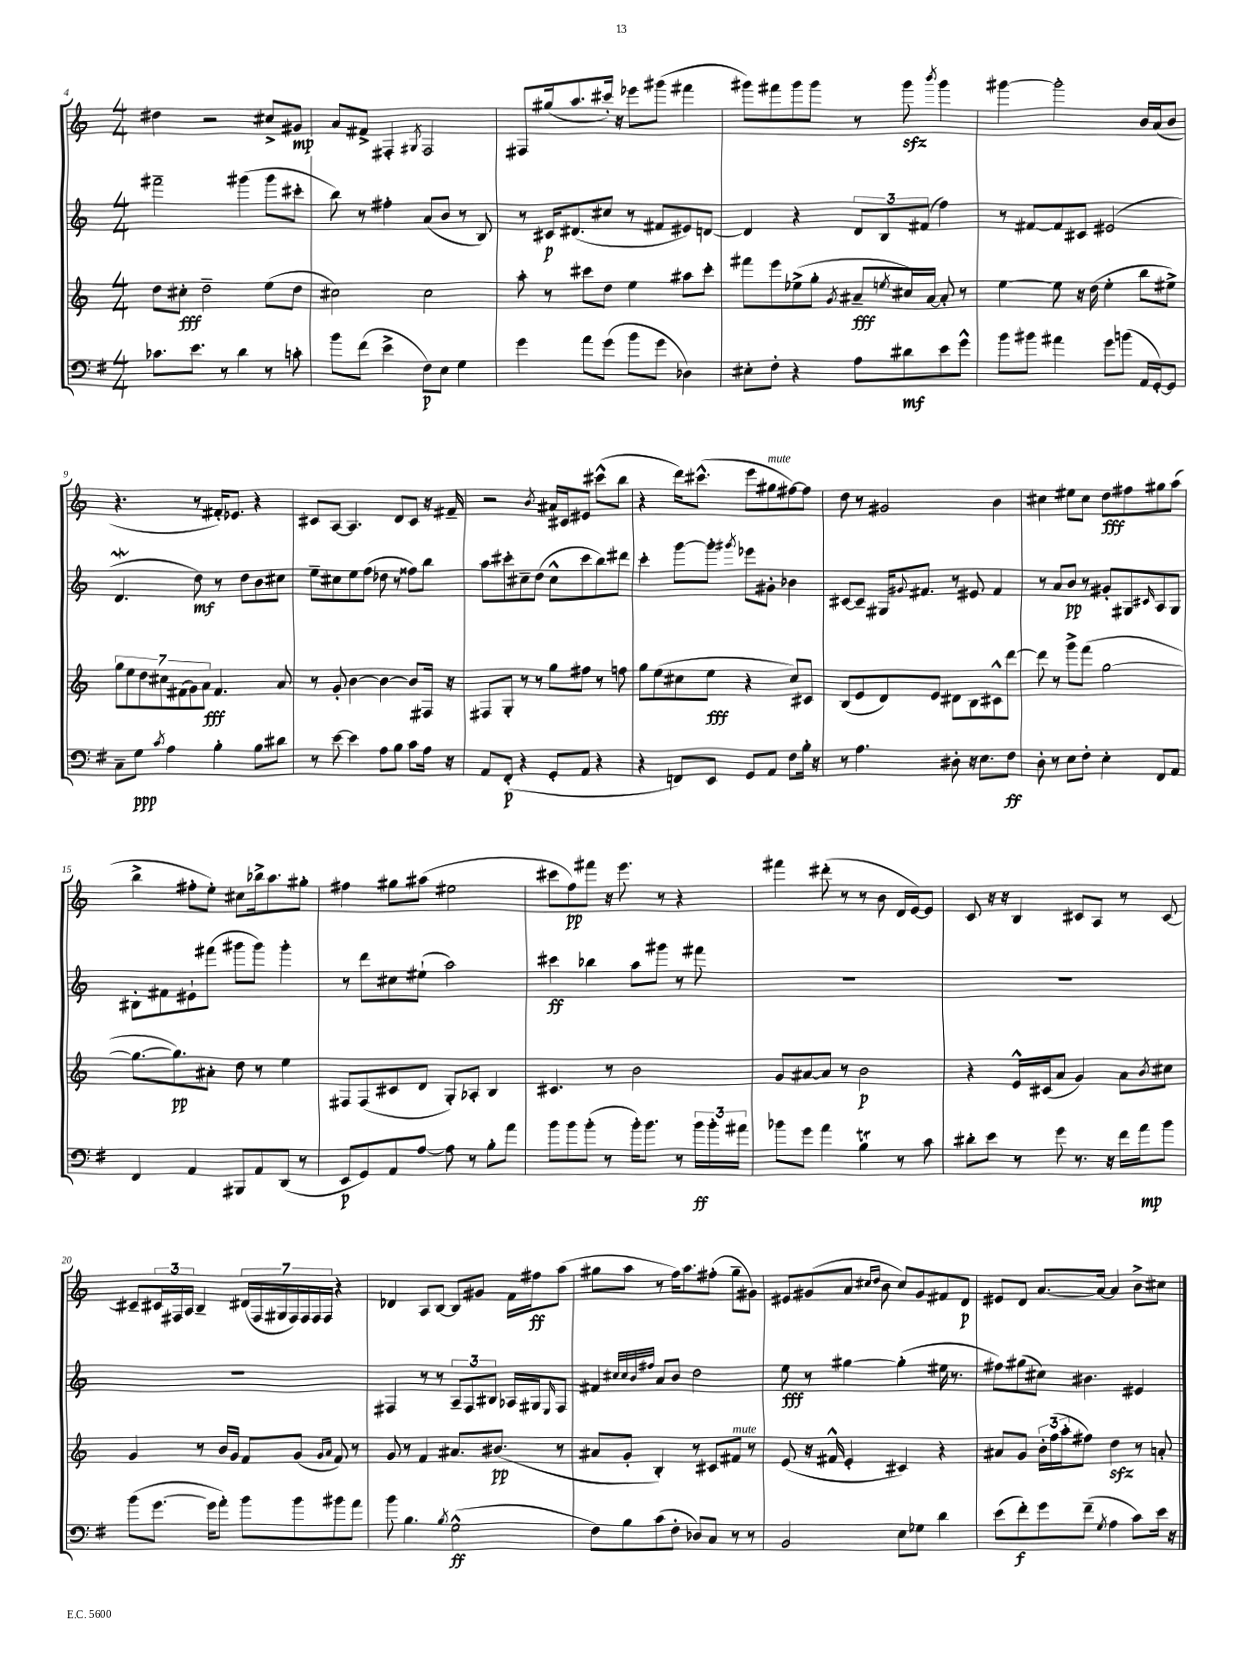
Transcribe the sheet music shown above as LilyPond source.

<<
\new StaffGroup <<
\new Staff = "s0" {
    \clef treble \key c \major \numericTimeSignature \time 4/4
    dis''4 r2 cis''8-> gis'8\mp |
    a'8 fis'8-> fis4-. \acciaccatura { gis8 } fis2 |
    fis8 gis''16( a''8. cis'''16-.) r16 ees'''8 gis'''8( fis'''4 |
    gis'''8) fis'''8 gis'''8 gis'''8 r8 gis'''8\sfz \acciaccatura { b'''8 } gis'''4 |
    gis'''4~ gis'''2-. b'16 a'16( b'8 |
    r4. r8 fis'16-.) ees'8. r4 |
    cis'8 a8~ a4. d'8 cis'8 r16 fis'16-- |
    r2 \acciaccatura { b'8 } ais'16 cis'16 eis'8 cis'''8-^( b''8 |
    r4 d'''16) cis'''8.-^( e'''8 gis''8^\markup { \italic "mute" } fis''8~) fis''8 |
    d''8 r8 gis'2 b'4 |
    cis''4 eis''8 cis''8 d''8\fff fis''8 gis''8 a''8( |
    b''4-> fis''8-. e''8-.) cis''8 bes''16-> a''8. gis''8-. |
    fis''4 gis''8 ais''8( eis''2 |
    cis'''8 f''8\pp) fis'''8 r16 e'''8. r8 r4 |
    fis'''4 dis'''8-.( r8 r8 b'8 d'16 e'16~) e'8 |
    c'8 r16 r16 b4 cis'8 a8 r8 cis'8~ |
    cis'8-- \tuplet 3/2 { cis'16 fis16 a16 } b4-- \tuplet 7/4 { dis'16( fis16 gis16 fis16) fis16 fis16 fis16 } r4 |
    des'4 a8 b8~ b8 gis'8 f'16 fis''16\ff a''8( |
    gis''8 a''8 r8 f''16) a''8. fis''8-.( gis''8-- gis'8) |
    eis'8 gis'8( a'8 \grace { cis''16 d''16 } b'8 cis''8) gis'8 fis'8 d'8\p |
    eis'8 d'8 a'8.~ a'16~ a'4 b'8-> cis''8 \bar "|." |
}
\new Staff = "s1" {
    \clef treble \key c \major \numericTimeSignature \time 4/4
    fis'''2-- gis'''4( gis'''8 cis'''8-. |
    b''8) r8 fis''4-. a'8( b'8 r8 b8) |
    r8 cis'16\p dis'8.( cis''8 r8 fis'8 eis'8) d'8~ |
    d'4 r4 \tuplet 3/2 { d'8 b8 fis'8( } f''4) |
    r8 fis'8~ fis'8 cis'8 eis'2( |
    d'4.\mordent d''8\mf) r8 d''8 b'8 cis''8 |
    e''8-- cis''8 e''8 f''8( des''8 r8 fisis''8) b''8 |
    a''8 cis'''8-. cis''8-- d''8( cis''8-^ cis'''8 b''8) dis'''8 |
    c'''4-. g'''8~ g'''8-. \acciaccatura { gis'''8 } ees'''8 gis'8-. bes'4 |
    cis'8~ cis'8-- gis16 \appoggiatura { gis'8 } fis'8. r8 eis'8 fis'4 |
    r8 a'8 b'8\pp r8 gis'8-. gis8 \grace { cis'16 } a8 gis8 |
    bis8-. fis'8 eis'8-! fis'''8( gis'''8 gis'''8) gis'''4-. |
    r8 d'''8 cis''8 eis''8-!( a''2) |
    cis'''4\ff bes''4 a''8 gis'''8 r8 fis'''8 |
    R1 |
    R1 |
    R1 |
    fis4 r8 r8 \tuplet 3/2 { a8-- fis8 bis8 } aes16 gis16 \grace { e16 } fis8 |
    fis'4 \grace { cis''32 cis''32 b'32 fis''32 } a'8 b'8 d''2 |
    e''8\fff r8 gis''4~ gis''4-.( eis''16 r8. |
    fis''8) gis''8( cis''8) bis'4. eis'4 \bar "|." |
}
\new Staff = "s2" {
    \clef treble \key c \major \numericTimeSignature \time 4/4
    d''8 cis''8-.\fff d''2-- e''8( d''8 |
    cis''2) cis''2 |
    a''8-. r8 cis'''8 d''8 e''4 ais''8 cis'''8-. |
    fis'''8 e'''8 ees''8->( g''8-. \acciaccatura { g'8 } ais'8--\fff \acciaccatura { e''8 } cis''16) ais'16~ ais'8-. r8 |
    e''4~ e''8 r16 d''16( e''4-. b''8 eis''8->) |
    \tuplet 7/4 { g''8 e''8 d''8 cis''8 fis'8( g'8) a'8\fff } fis'4. a'8 |
    r8 g'8-. b'4~ b'4~ b'8 fis16 r16 |
    fis8 g8-. r8 r8 g''8 fis''8 r8 f''8 |
    g''8 e''8( cis''8 e''8\fff r4 cis''8) cis'8 |
    b8( e'8 d'8) e'8 dis'8 b8 cis'8-^ d'''8~ |
    d'''8 r8 g'''8-> f'''8( g''2~ |
    g''8.~ g''8.\pp) ais'8-. d''8 r8 e''4 |
    fis8 fis8( cis'8 d'8 g8-.) aes8-. b4 |
    cis'4. r8 b'2 |
    g'8 ais'8~ ais'8 r8 b'2\p |
    r4 e'16-^ cis'16( a'8 g'4) a'8 \acciaccatura { b'8 } cis''8 |
    g'4 r8 b'16 g'16 f'8 g'8( \grace { g'16 a'16 } f'8) r8 |
    g'8 r8 f'4 ais'8. bis'8.\pp( r8 |
    ais'8 g'8-. b4-.) r8 cis'8 fis'8^\markup { \italic "mute" } r8 |
    e'8( r16 fis'16-^ e'4-. cis'4) r4 |
    ais'8 g'8 \tuplet 3/2 { b'16-. f''16( a''16-. } fis''8) d''4\sfz r8 a'8-. \bar "|." |
}
\new Staff = "s3" {
    \clef bass \key g \major \numericTimeSignature \time 4/4
    ces'8. e'8. r8 d'4 r8 c'8-. |
    b'8 fis'8( e'4-> fis8\p) e8 g4 |
    g'4 a'8 g'8( b'8 g'8 des4) |
    eis8-. fis8-. r4 a8 dis'8\mf e'8 g'8-^ |
    b'8 bis'8 ais'4 g'8 b'8( a,16 g,16~-.) g,8 |
    c8-- g8\ppp \acciaccatura { c'8 } a4 b4-. b8 dis'8 |
    r8 e'8~ e'4 a8 b8 c'8 a16 r16 |
    a,8 fis,8-.\p( r4 g,8-. a,8 r4 |
    r4 f,8) e,8 g,8 a,8 fis8 b16-. r16 |
    r8 a4. dis8-. r16 e8. fis8\ff |
    d8-. r8 e8 fis8-. e4-. fis,8 a,8 |
    fis,4 a,4 bis,,8 a,8 d,8( r8 |
    e,8\p g,8) a,8 a8~ a8 r8 b8-. a'8 |
    b'8 b'8 b'8-.( r8 b'16-.) b'8. r8 \tuplet 3/2 { b'16\ff b'16-. ais'16 } |
    bes'8 g'8 a'4 b4\trill r8 c'8 |
    dis'8-. e'8 r8 g'8 r8. r16 fis'16 a'16\mp b'8 |
    b'8( g'8.~ g'16 a'8-.) b'8 b'8 bis'8 a'8 |
    b'8 b4. \acciaccatura { b8 } g2-^\ff( |
    fis8) b8 c'8( fis8-. des8) c8 r8 r8 |
    b,2 e8 ges8 d'4 |
    e'8( fis'8-.\f) g'8 fis'8--( \acciaccatura { g8 } a4 c'8) e'16 r16 \bar "|." |
}
>>
>>
\layout { \context { \Score currentBarNumber = #4 } }
